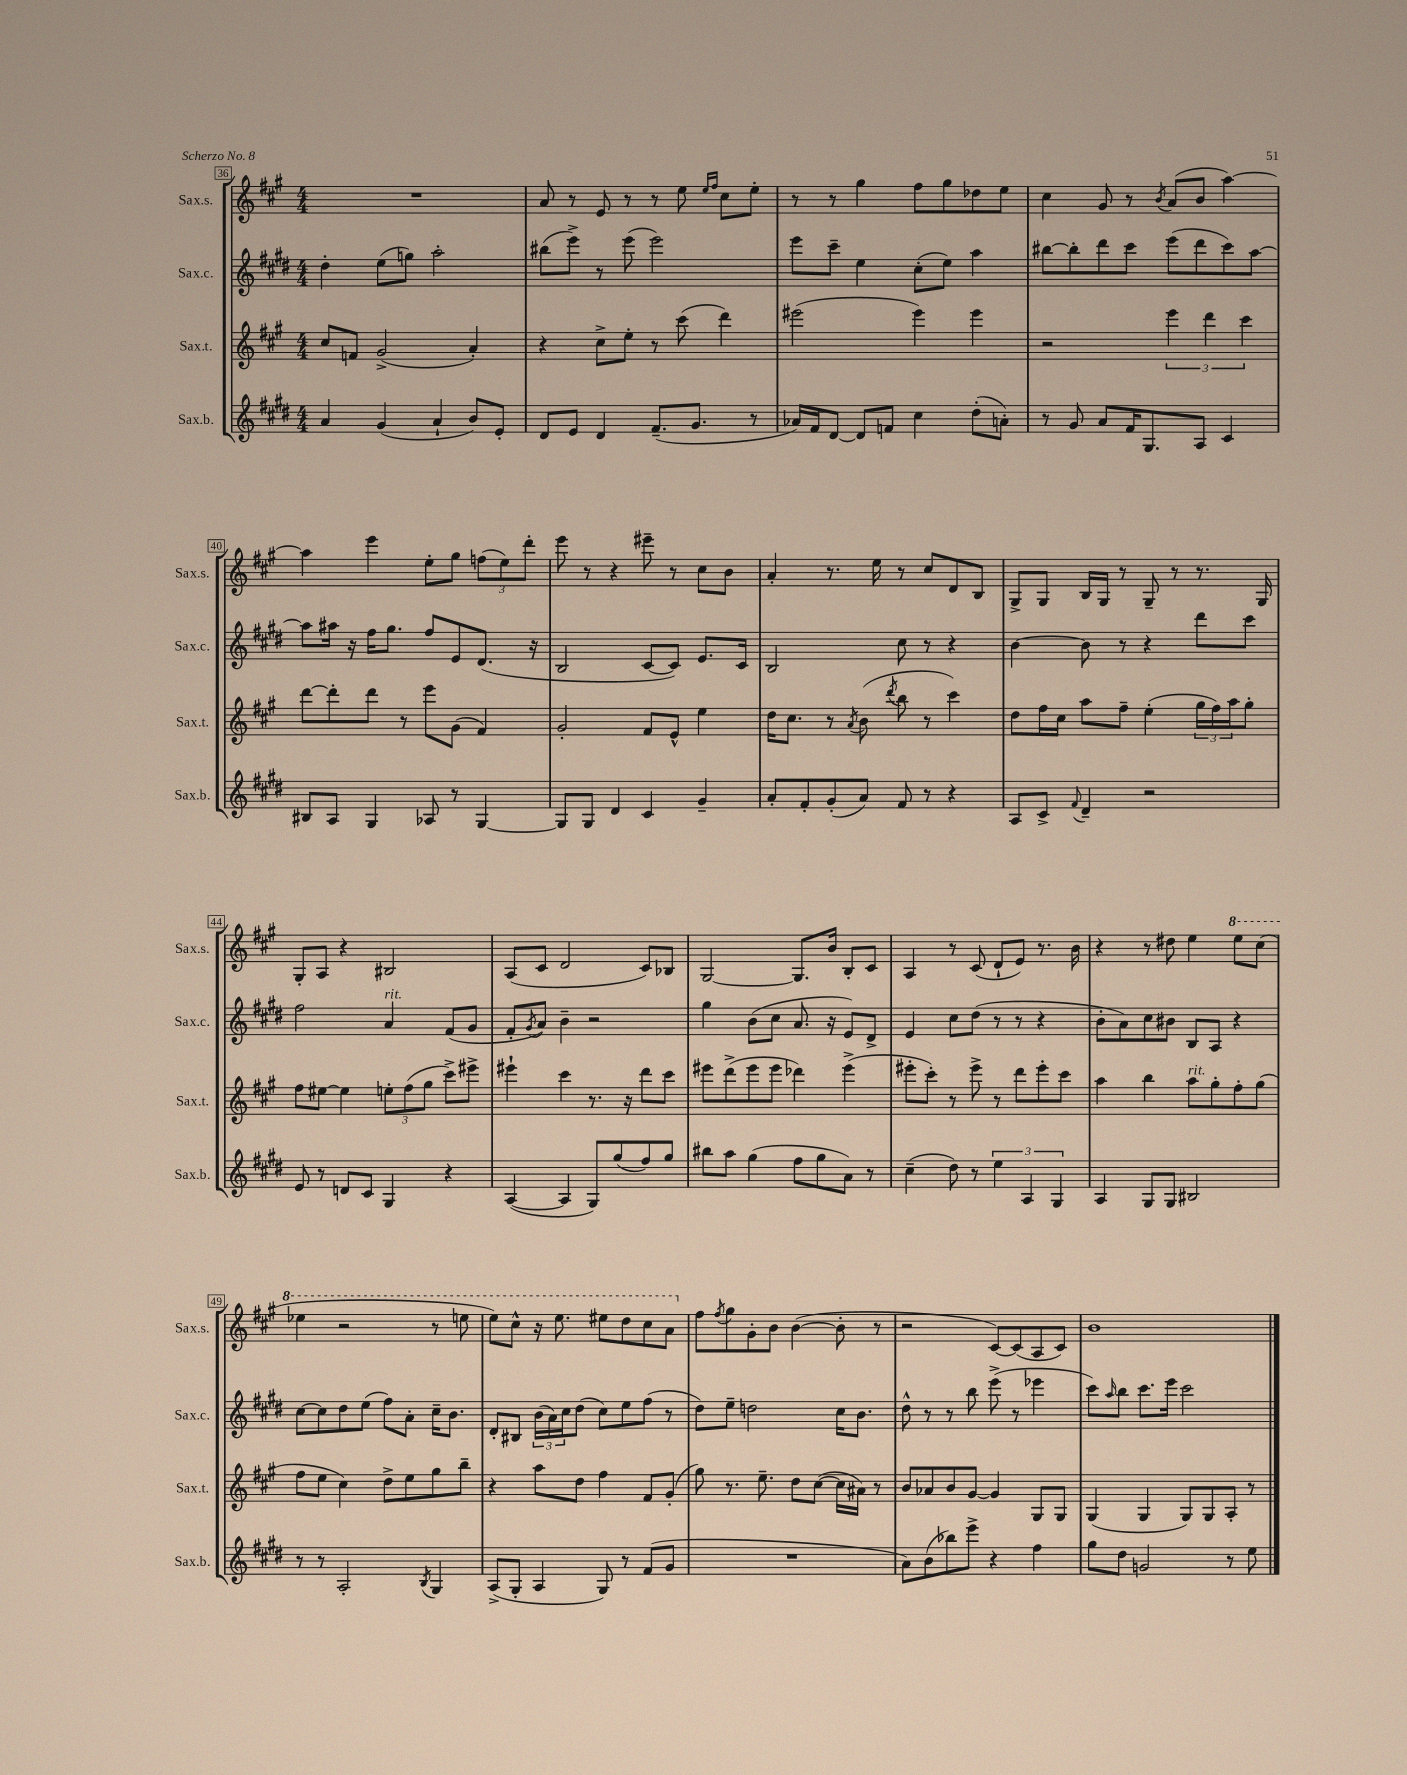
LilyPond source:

<<
\new StaffGroup <<
\new Staff = "s0" \with { instrumentName = "Sax.s." shortInstrumentName = "Sax.s." } {
    \clef treble \key a \major \numericTimeSignature \time 4/4
    R1 |
    a'8 r8 e'8 r8 r8 e''8 \grace { e''16 fis''16 } cis''8 e''8-. |
    r8 r8 gis''4 fis''8 gis''8 des''8 e''8 |
    cis''4 gis'8 r8 \acciaccatura { b'8 } a'8( b'8 a''4~) |
    a''4 e'''4 e''8-. gis''8 \tuplet 3/2 { f''8( e''8) d'''8-. } |
    e'''8 r8 r4 eis'''8-- r8 cis''8 b'8 |
    a'4-. r8. e''16 r8 cis''8 d'8 b8 |
    gis8-> gis8 b16 gis16 r8 gis8-- r8 r8. gis16 |
    gis8-. a8 r4 bis2 |
    a8( cis'8 d'2 cis'8) bes8 |
    gis2~ gis8. b'16 b8-. cis'8 |
    a4 r8 cis'8( d'8-! e'8) r8. b'16 |
    r4 r8 dis''8 e''4 \ottava #1 e'''8 cis'''8( |
    ees'''4 r2 r8 e'''8 |
    e'''8) cis'''8-^ r16 e'''8. eis'''8 d'''8 cis'''8 a''8 \ottava #0 |
    fis''8 \acciaccatura { fis''8 } gis''8 gis'8-. b'8 b'4~( b'8-. r8 |
    r2 cis'8~) cis'8( a8 cis'8) |
    b'1 \bar "|." |
}
\new Staff = "s1" \with { instrumentName = "Sax.c." shortInstrumentName = "Sax.c." } {
    \clef treble \key e \major \numericTimeSignature \time 4/4
    dis''4-. e''8( g''8) a''2-. |
    bis''8( e'''8->) r8 e'''8( e'''2) |
    e'''8 cis'''8-- e''4 cis''8-.( e''8) a''4 |
    bis''8~ bis''8-. dis'''8 cis'''8 e'''8( dis'''8 cis'''8) a''8~ |
    a''8 ais''16 r16 fis''16 gis''8. fis''8 e'8 dis'8.( r16 |
    b2 cis'8~ cis'8) e'8. cis'16 |
    b2 cis''8 r8 r4 |
    b'4~ b'8 r8 r4 dis'''8 cis'''8 |
    fis''2 a'4^\markup { \italic "rit." } fis'8( gis'8 |
    fis'8-. \acciaccatura { gis'8 } a'8) b'4-- r2 |
    gis''4 b'8( cis''8 a'8. r16 e'8) dis'8-> |
    e'4 cis''8 dis''8( r8 r8 r4 |
    b'8-. a'8) cis''8 bis'8 b8 a8 r4 |
    cis''8~ cis''8 dis''8 e''8( fis''8) a'8-. cis''16-- b'8. |
    dis'8-. bis8 \tuplet 3/2 { b'16( a'16) cis''16 } dis''8( cis''8) e''8 fis''8( r8 |
    dis''8) e''8-- d''2 cis''16 b'8. |
    dis''8-^ r8 r8 b''8 e'''8->( r8 ees'''4 |
    cis'''8) \grace { a''16 } b''8 cis'''8. e'''16 cis'''2 \bar "|." |
}
\new Staff = "s2" \with { instrumentName = "Sax.t." shortInstrumentName = "Sax.t." } {
    \clef treble \key a \major \numericTimeSignature \time 4/4
    cis''8 f'8 gis'2->( a'4-.) |
    r4 cis''8-> e''8-. r8 cis'''8( d'''4) |
    eis'''2( eis'''4) eis'''4 |
    r2 \tuplet 3/2 { e'''4 d'''4 cis'''4 } |
    d'''8~ d'''8-. d'''8 r8 e'''8 gis'8( fis'4) |
    gis'2-. fis'8 e'8-^ e''4 |
    d''16 cis''8. r8 \acciaccatura { a'8 } b'8( \acciaccatura { d'''8 } b''8 r8 cis'''4) |
    d''8 fis''16 cis''16 a''8 fis''8-- e''4-.( \tuplet 3/2 { gis''16 fis''16) a''16 } gis''8-. |
    fis''8 eis''8~ eis''4 \tuplet 3/2 { e''8-. fis''8( gis''8 } cis'''8->) eis'''8-> |
    eis'''4-! cis'''4 r8. r16 d'''8 cis'''8 |
    eis'''8 d'''8->( eis'''8 eis'''8 des'''4) eis'''4->( |
    eis'''8-. cis'''8-.) r8 eis'''8-> r8 d'''8 eis'''8-. cis'''8 |
    a''4 b''4 a''8^\markup { \italic "rit." } gis''8-. fis''8-. gis''8( |
    fis''8 e''8 cis''4) d''8-> e''8 gis''8 b''8-- |
    r4 a''8 d''8 fis''4 fis'8 gis'8-.( |
    gis''8) r8. e''8.-- d''8 cis''8~( cis''16 ais'16) r8 |
    b'8 aes'8 b'8 gis'8~ gis'4 gis8 gis8 |
    gis4( gis4 gis8) gis8 a8-. r8 \bar "|." |
}
\new Staff = "s3" \with { instrumentName = "Sax.b." shortInstrumentName = "Sax.b." } {
    \clef treble \key e \major \numericTimeSignature \time 4/4
    a'4 gis'4( a'4-! b'8) e'8-. |
    dis'8 e'8 dis'4 fis'8.--( gis'8. r8 |
    aes'16) fis'16 dis'8~ dis'8 f'8 cis''4 dis''8-.( a'8-.) |
    r8 gis'8 a'8 fis'16 gis8. a8 cis'4 |
    bis8 a8 gis4 aes8 r8 gis4~ |
    gis8 gis8 dis'4 cis'4 gis'4-- |
    a'8-. fis'8-. gis'8-.( a'8) fis'8 r8 r4 |
    a8 cis'8-> \appoggiatura { fis'8 } dis'4-- r2 |
    e'8 r8 d'8 cis'8 gis4 r4 |
    a4~( a4 gis8) gis''8( fis''8) gis''8 |
    bis''8 a''8 gis''4( fis''8 gis''8 a'8) r8 |
    cis''4--( dis''8) r8 \tuplet 3/2 { e''4 a4 gis4 } |
    a4 gis8 gis8 bis2 |
    r8 r8 a2-. \acciaccatura { b8 } gis4 |
    a8->( gis8-. a4 gis8) r8 fis'8( gis'8 |
    R1 |
    a'8) b'8( bes''8) e'''8-> r4 fis''4 |
    gis''8 dis''8 g'2 r8 e''8 \bar "|." |
}
>>
>>
\layout { \context { \Score currentBarNumber = #36 \override BarNumber.stencil = #(make-stencil-boxer 0.1 0.3 ly:text-interface::print) } }
